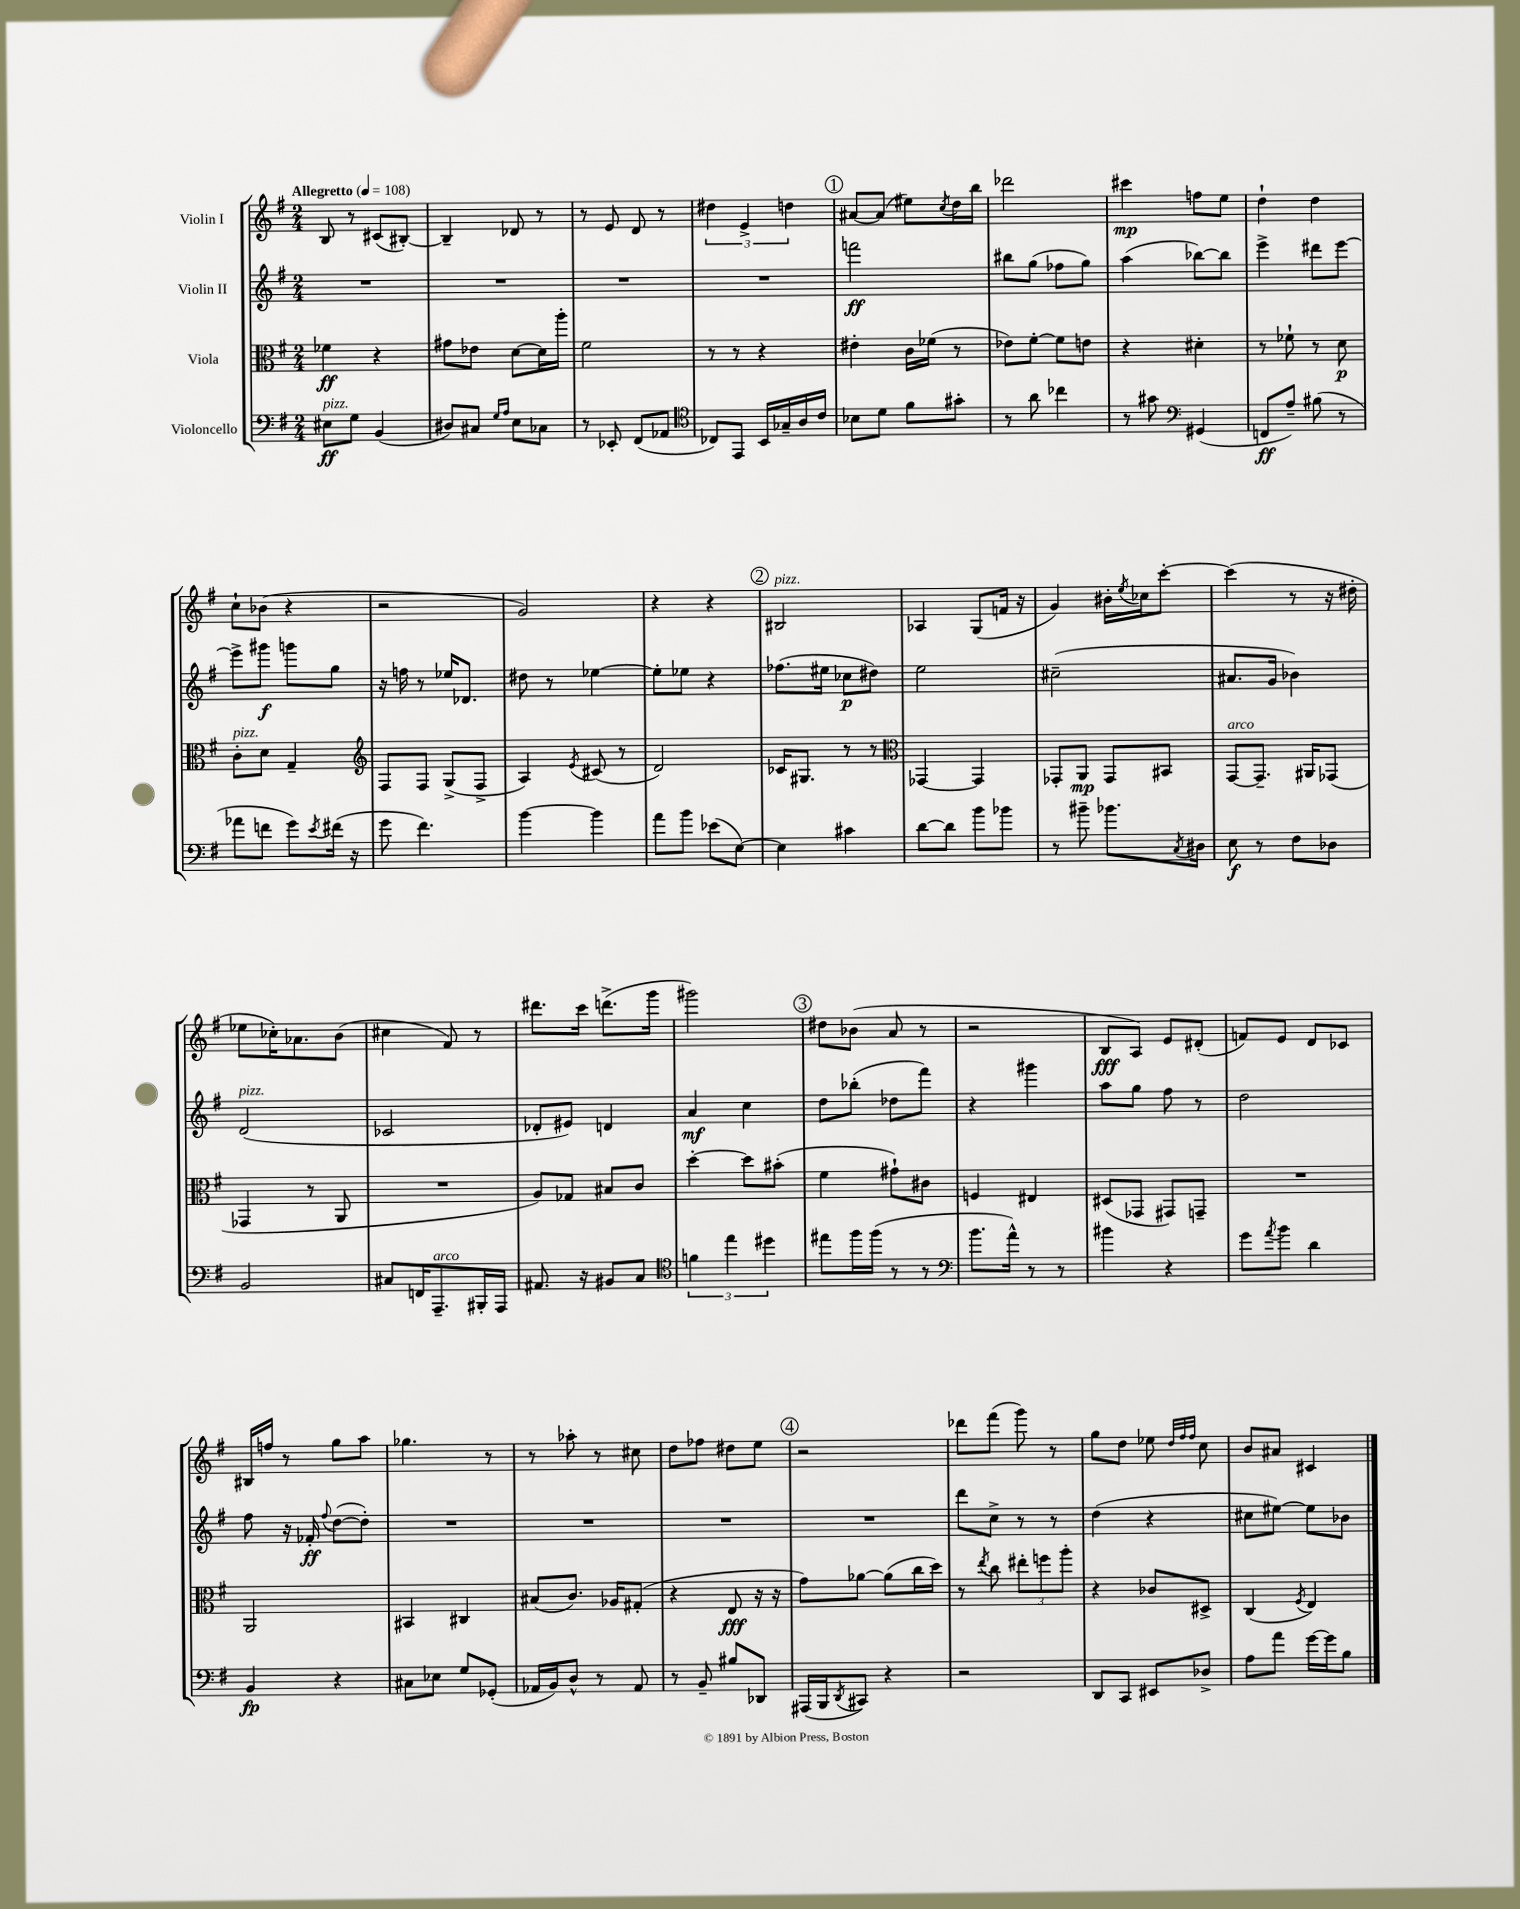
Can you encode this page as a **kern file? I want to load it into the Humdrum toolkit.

**kern	**kern	**kern	**kern
*staff4	*staff3	*staff2	*staff1
*clefF4	*clefC3	*clefG2	*clefG2
*k[f#]	*k[f#]	*k[f#]	*k[f#]
*M2/4	*M2/4	*M2/4	*M2/4
*MM108	*MM108	*MM108	*MM108
8E#	4f-	2r	8B
8G	.	.	8r
(4BB	4r	.	(8c#
.	.	.	[8B#')
=	=	=	=
8D#)	8g#	2r	4B#~]
8C#	8e-	.	.
16qqG	.	.	.
16qqA	.	.	.
8E	[8d	.	8d-
8C-	16d]	.	8r
.	16aa'	.	.
=	=	=	=
8r	2f#	2r	8r
8EE-'	.	.	8e
(8FF#	.	.	8d
8AA-	.	.	8r
=	=	=	=
*clefC4	*	*	*
8C-)	8r	2r	6dd#
8EE	8r	.	.
.	.	.	6e^
16BB	4r	.	.
16G-~	.	.	.
.	.	.	6dd
16A	.	.	.
16c	.	.	.
=	=	=	=
8B-	4e#'	2fff	[8a#
8d	.	.	(8a#]
8f#	16c	.	8ee#)
.	(16f-	.	.
.	.	.	8qcc
8g#'	8r	.	16dd
.	.	.	16bb
=	=	=	=
8r	8e-)	8bb#	2ddd-
8a	[8f#'	(8gg	.
4cc-	8f#]	8ff-	.
.	8e	8gg)	.
=	=	=	=
8r	4r	(4aa	4ccc#
8g#	.	.	.
*clefF4	*	*	*
(4GG#	4d#'	[8bb-)	8ff
.	.	8bb-]	8ee
=	=	=	=
8FF	8r	4eee^	4dd`
8A~)	8f-`	.	.
(8B#	8r	8ddd#	4dd
8r	8d	[8eee	.
=	=	=	=
8a-	8c'	8eee^]	8cc`
8f	8d	8ggg#	(8b-
8g)	4G~	8ggg	4r
8qe	.	.	.
(16f#	.	8gg	.
16r	.	.	.
=	=	=	=
*	*clefG2	*	*
8g	8F#	16r	2r
.	.	16ff	.
4.f#)	8F#	8r	.
.	(8G^	16ee-	.
.	.	8.d-	.
.	8F#^	.	.
=	=	=	=
[4b	4A)	8dd#	2g)
.	.	8r	.
.	8qe	.	.
4b]	(8c#	[4ee-	.
.	8r	.	.
=	=	=	=
8a	2d)	8ee-']	4r
8b	.	8ee-	.
(8e-	.	4r	4r
[8E)	.	.	.
=	=	=	=
4E]	16c-	(8.ff-	2B#
.	8.G#	.	.
.	.	16ee#	.
4c#	8r	8cc-	.
.	8r	8dd#)	.
=	=	=	=
*	*clefC3	*	*
[8d	[4GG-	2ee	4A-
8d]	.	.	.
8b	4GG-]	.	(8G
8b-	.	.	16f
.	.	.	16r
=	=	=	=
8r	8GG-'	(2cc#~	4g)
8b#~	8AA	.	.
8.b-	8GG-	.	16b#'
.	.	.	8qee
.	.	.	16cc-
.	8BB#	.	[8ccc'
8qC	.	.	.
16D#	.	.	.
=	=	=	=
8E	[8GG	8.a#	(4ccc]
8r	8.GG~]	.	.
.	.	16g	.
8F#	.	4b-)	8r
.	16AA#	.	.
8D-	(8GG-	.	16r
.	.	.	16dd#'
=	=	=	=
2BB	4GG-	(2d	8ee-
.	.	.	16cc-')
.	.	.	8.a-
.	8r	.	.
.	8AA	.	(8b
=	=	=	=
8C#	2r	2c-	4cc#
16FF	.	.	.
8.AAA~	.	.	.
.	.	.	8f#)
16BBB#'	.	.	8r
16AAA	.	.	.
=	=	=	=
8.AA#	8A)	8d-'	8.ddd#
.	8G-	8e#)	.
16r	.	.	16ccc
8BB#	8B#	4d	(8.ddd^
8C	8c	.	.
.	.	.	16ggg
=	=	=	=
*clefC4	*	*	*
6f	[4dd'	4a	2ggg#)
6ee	.	.	.
.	8dd]	4cc	.
6dd#	.	.	.
.	(8b#'	.	.
=	=	=	=
8ee#	4f#	8dd	8dd#
16ff#	.	(8bb-'	(8b-
(16ff#	.	.	.
8r	8g#`)	8dd-	8a
8r	8c#	8fff#)	8r
=	=	=	=
*clefF4	*	*	*
8.b	4F	4r	2r
16a^^)	.	.	.
8r	4E#	4ggg#	.
8r	.	.	.
=	=	=	=
4b#	(8D#	8aa	8B
.	8GG-	8gg	8A)
4r	8GG#)	8ff#	8e
.	8GG~	8r	(8d#'
=	=	=	=
8g	2r	2dd	8f)
8qa	.	.	.
8b	.	.	8e
4d	.	.	8d
.	.	.	8c-
=	=	=	=
4BB	2AA	8ff#	16B#
.	.	.	16ff
.	.	16r	8r
.	.	16f-'	.
.	.	8qqff#	.
4r	.	([8dd	8gg
.	.	8dd'])	8aa
=	=	=	=
8C#	4BB#	2r	4.gg-
8E-	.	.	.
8G	4C#	.	.
(8GG-'	.	.	8r
=	=	=	=
16AA-	(8B#	2r	8r
16BB)	.	.	.
8D^^	8.c)	.	8aa-'
8r	.	.	8r
.	16A-	.	.
8AA-	(8G#'	.	8cc#
=	=	=	=
8r	4r	2r	8dd
8BB~	.	.	8ff-
8B#	8E	.	8dd#
8DD-	16r	.	8ee
.	16r	.	.
=	=	=	=
(16AAA#	8g)	2r	2r
16BBB	.	.	.
8qDD	.	.	.
8CC#)	[8a-	.	.
4r	(8a-]	.	.
.	16cc	.	.
.	16dd)	.	.
=	=	=	=
2r	8r	8ddd	8ddd-
.	8qee	.	.
.	8cc	8cc^	(8fff#
.	12ee#'	8r	8ggg)
.	12ff	.	.
.	.	8r	8r
.	12aa'	.	.
=	=	=	=
8DD	4r	(4dd	8gg
8CC	.	.	8dd
8EE#	8c-	4r	8ee-
.	.	.	32qqdd
.	.	.	32qqff#
.	.	.	32qqff#
8D-^	8D#^	.	8cc
=	=	=	=
8A	(4C	8cc#	8b
8a	.	[8ee#)	8a#
.	8qF#	.	.
[16g	4E)	8ee#]	4c#
16g]	.	.	.
8B	.	8b-	.
==	==	==	==
*-	*-	*-	*-
